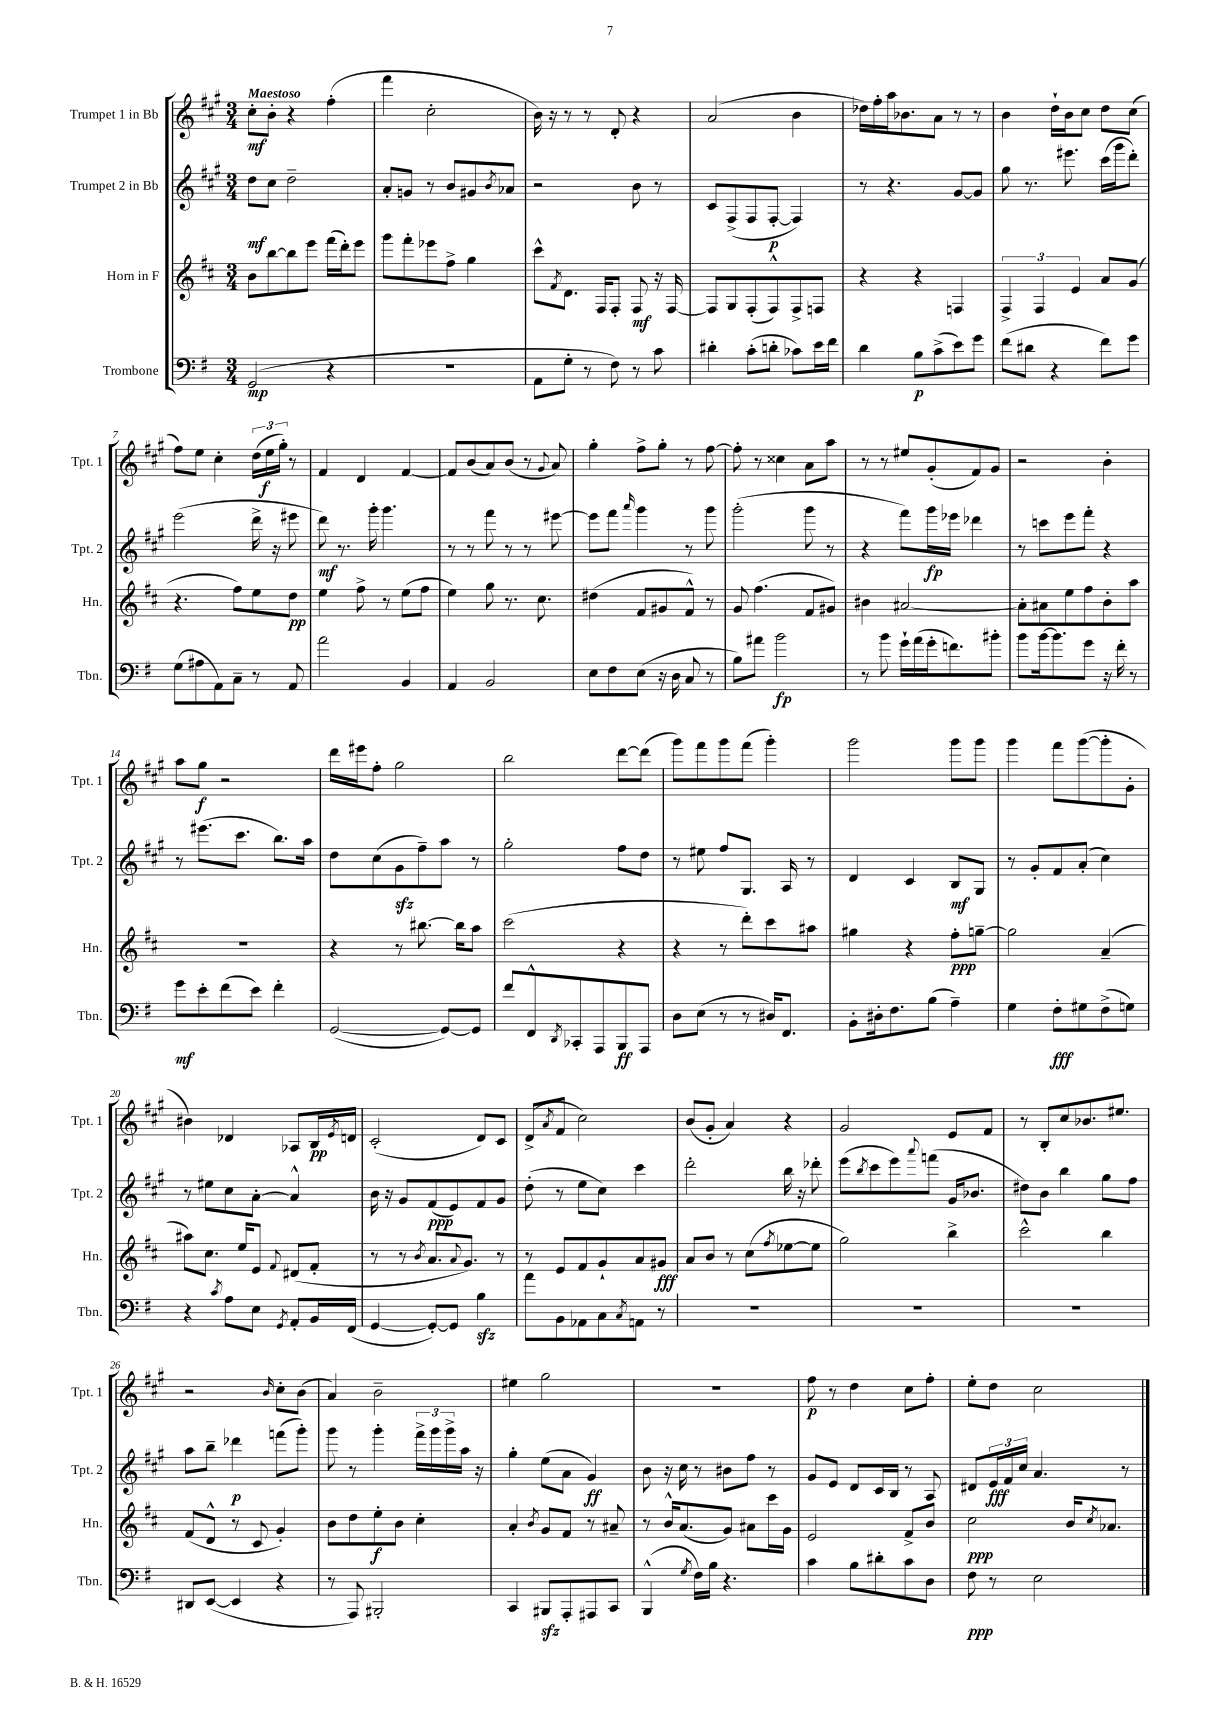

**kern	**kern	**kern	**kern
*staff4	*staff3	*staff2	*staff1
*clefF4	*clefG2	*clefG2	*clefG2
*k[f#]	*k[f#c#]	*k[f#c#g#]	*k[f#c#g#]
*M3/4	*M3/4	*M3/4	*M3/4
(2GG	8b	8dd	8cc#'
.	[8bb	8cc#	8b'
.	8bb]	2dd~	4r
.	8eee	.	.
4r	(16fff#	.	(4ff#'
.	16ddd')	.	.
.	8eee	.	.
=	=	=	=
2.r	8ggg	8a'	4fff#
.	8fff#'	8g	.
.	8eee-	8r	2cc#'
.	8ff#^	8b	.
.	4gg	8g#	.
.	.	8qb	.
.	.	8a-	.
=	=	=	=
8AA	8ccc#^^	2r	16b)
.	.	.	16r
.	8qf#	.	.
8G'	8.d	.	8r
8r	.	.	8r
.	16F#	.	.
8F#)	8F#'	.	8d'
8r	8F#	8b	4r
8c	16r	8r	.
.	[16F#	.	.
=	=	=	=
4d#'	8F#]	8c#	(2a
.	8G	(8F#^	.
(8c'	(8F#'	8F#	.
8d'	8F#^^)	[8F#'	.
8c-)	8F#^	4F#])	4b
16e	8F	.	.
16f#	.	.	.
=	=	=	=
4d	4r	8r	16dd-)
.	.	.	16ff#'
.	.	4.r	16aa
.	.	.	8.b-
8B	4r	.	.
(8c^	.	.	8a
8e)	4F	[8g#	8r
8g	.	8g#]	8r
=	=	=	=
(8f#	6F#^	8gg#	4b
8d#	.	8.r	.
.	6F#	.	.
4r	.	.	16dd`
.	.	8.eee#	16b
.	6e	.	.
.	.	.	8cc#
8f#)	8a	(16ccc#	8dd
.	.	16ggg#	.
8g	(8g	8ddd')	(8cc#
=	=	=	=
(8G	4.r	(2eee	8ff#)
8A#	.	.	8ee
8AA)	.	.	4cc#'
8C~	8ff#)	.	.
8r	8ee	16ddd^	(24dd
.	.	.	24ee
.	.	16r	.
.	.	.	24gg#')
8AA	8dd	8eee#	8r
=	=	=	=
2a	4ee	8ddd)	4f#
.	.	8.r	.
.	8ff#^	.	4d
.	.	16ggg#'	.
.	8r	4.ggg#	.
4BB	(8ee	.	[4f#
.	8ff#	.	.
=	=	=	=
4AA	4ee)	8r	8f#]
.	.	8r	(8b
2BB	8gg	8fff#	8a)
.	8.r	8r	(8b
.	.	8r	8r
.	8.cc#	.	.
.	.	.	8qqg#
.	.	[8eee#	8a)
=	=	=	=
8E	(4dd#	8eee#]	4gg#'
8F#	.	8fff#	.
.	.	16qqaaa	.
(8E	8f#	4ggg#	8ff#^
16r	8g#	.	8gg#'
16D	.	.	.
8C	8f#^^)	8r	8r
8r	8r	8ggg#	[8ff#
=	=	=	=
8B)	8g	(2ggg#'	8ff#']
8a#	(4.ff#	.	8r
2b	.	.	4cc##
.	8f#	8ggg#	8a
.	8g#)	8r	8aa
=	=	=	=
8r	4b#	4r	8r
8b	.	.	8r
16g`	[2a#	8fff#)	8ee#
(16a	.	.	.
16g'	.	16ggg#	(8g#'
8.f)	.	16eee-	.
.	.	4ddd-	8f#)
8b#'	.	.	8g#
=	=	=	=
8b	8a#']	8r	2r
[16b	8a#	8ccc	.
8.b]	.	.	.
.	8ee	8eee	.
8g	8ff#	8fff#'	.
16r	8b'	4r	4b'
16f#'	.	.	.
8r	8aa	.	.
=	=	=	=
8g	2.r	8r	8aa
8e'	.	(8.eee#	8gg#
(8f#	.	.	2r
.	.	8.ccc#	.
8e)	.	.	.
4f#'	.	8.bb)	.
.	.	16aa	.
=	=	=	=
([2GG	4r	8dd	16ddd
.	.	.	16eee#
.	.	(8cc#	8ff#'
.	8r	8g#	2gg#
.	[8.bb#	8ff#~)	.
8GG_)	.	8aa	.
.	16bb#]	.	.
8GG]	8aa	8r	.
=	=	=	=
8f#	(2ccc#	2gg#'	2bb
8FF#^^	.	.	.
8qDD	.	.	.
8CC-'	.	.	.
8AAA	.	.	.
8BBB	4r	8ff#	[8ddd
8AAA	.	8dd	(8ddd]
=	=	=	=
8D	4r	8r	8ggg#)
(8E	.	8ee#	8fff#
8r	8r	8ff#	8ggg#
8r	8ddd')	8.G#	(8fff#
16D#)	8ccc#	.	4ggg#')
8.FF#	.	16A	.
.	8aa#	8r	.
=	=	=	=
8BB'	4gg#	4d	2ggg#
16D#'	.	.	.
8.F#	.	.	.
.	4r	4c#	.
(8B	.	.	.
4A~)	8ff#'	8B	8ggg#
.	[8gg~	8G#	8ggg#
=	=	=	=
4G	2gg]	8r	4ggg#
.	.	8g#'	.
8F#'	.	8f#	8fff#
8G#	.	(8a'	([8ggg#
(8F#^	(4a~	4cc#)	8ggg#']
8G)	.	.	8g#'
=	=	=	=
4r	8aa#)	8r	4b#)
.	8.cc#	8ee#	.
8qc	.	.	.
8A	.	8cc#	4d-
.	16ee	.	.
8E	8e	[8a'	.
8qGG	8qqf#	.	.
8AA'	(8d#	4a^^]	8A-
16BB	8f#'	.	16B
.	.	.	8qe
(16FF#	.	.	16d
=	=	=	=
[4GG	8r	16b	(2c#'
.	.	16r	.
.	8r	8g#	.
.	8qb	.	.
8GG'_)	8.a	(8f#	.
8GG]	.	8e)	.
.	8qqa	.	.
.	8.g)	.	.
4B	.	8f#	8d)
.	8r	8g#	8c#
=	=	=	=
8a	8r	(8dd'	(8d^
.	.	.	8qa
8BB	8e	8r	8f#
8AA-	8f#	8ee	2cc#)
8C	8g`	8cc#)	.
8qC	.	.	.
8AA	8a	4ccc#	.
8r	8g#	.	.
=	=	=	=
2.r	8a	2ddd'	(8b
.	8b	.	8g#'
.	8r	.	4a)
.	(8cc#	.	.
.	8qff#	.	.
.	[8ee-	16bb	4r
.	.	16r	.
.	8ee-]	8ddd-'	.
=	=	=	=
2.r	2gg)	(8eee	2g#
.	.	8qbb	.
.	.	8ccc#	.
.	.	8eee)	.
.	.	8qqaaa	.
.	.	(8fff	.
.	4bb^	16g#	8e
.	.	8.b-	.
.	.	.	8f#
=	=	=	=
2.r	2ccc#^^	8dd#)	8r
.	.	8b	8B'
.	.	4bb	8cc#
.	.	.	8.b-
.	4bb	8gg#	.
.	.	.	8.ee#
.	.	8ff#	.
=	=	=	=
8DD#	(8f#	8aa	2r
([8EE	8d^^	8bb~	.
4EE]	8r	4ddd-	.
.	8c#	.	.
.	.	.	16qqb
4r	4g')	(8fff	8cc#'
.	.	8ggg#')	(8b
=	=	=	=
8r	8b	8ggg#	4a)
8AAA)	8dd	8r	.
2BBB#'	8ee'	4ggg#'	2b~
.	8b	.	.
.	4cc#'	24fff#^	.
.	.	24ggg#	.
.	.	24ggg#^	.
.	.	16aa	.
.	.	16r	.
=	=	=	=
4CC	4a'	4gg#'	4ee#
.	8qb	.	.
8BBB#	8g	(8ee	2gg#
8AAA'	8f#	8a	.
8AAA#	8r	4g#)	.
8CC	8a#~	.	.
=	=	=	=
(4BBB^^	8r	8b	2.r
.	16b^^	16r	.
.	(8.a	16cc#	.
8qG	.	.	.
16F#)	.	8r	.
16B	.	.	.
4.r	8g)	8b#	.
.	8a#	8ff#	.
.	16ccc#	8r	.
.	16g	.	.
=	=	=	=
4c	2e	8g#	8ff#
.	.	8e	8r
8B	.	8d	4dd
8d#'	.	16c#	.
.	.	16B	.
8c	8f#^	8r	8cc#
8D	8b	8A	8ff#'
=	=	=	=
8F#	2cc#	8d#	8ee'
8r	.	24e	8dd
.	.	24f#	.
.	.	24cc#	.
2E	.	4.a	2cc#
.	16b	.	.
.	8qcc#	.	.
.	8.a-	.	.
.	.	8r	.
==	==	==	==
*-	*-	*-	*-
